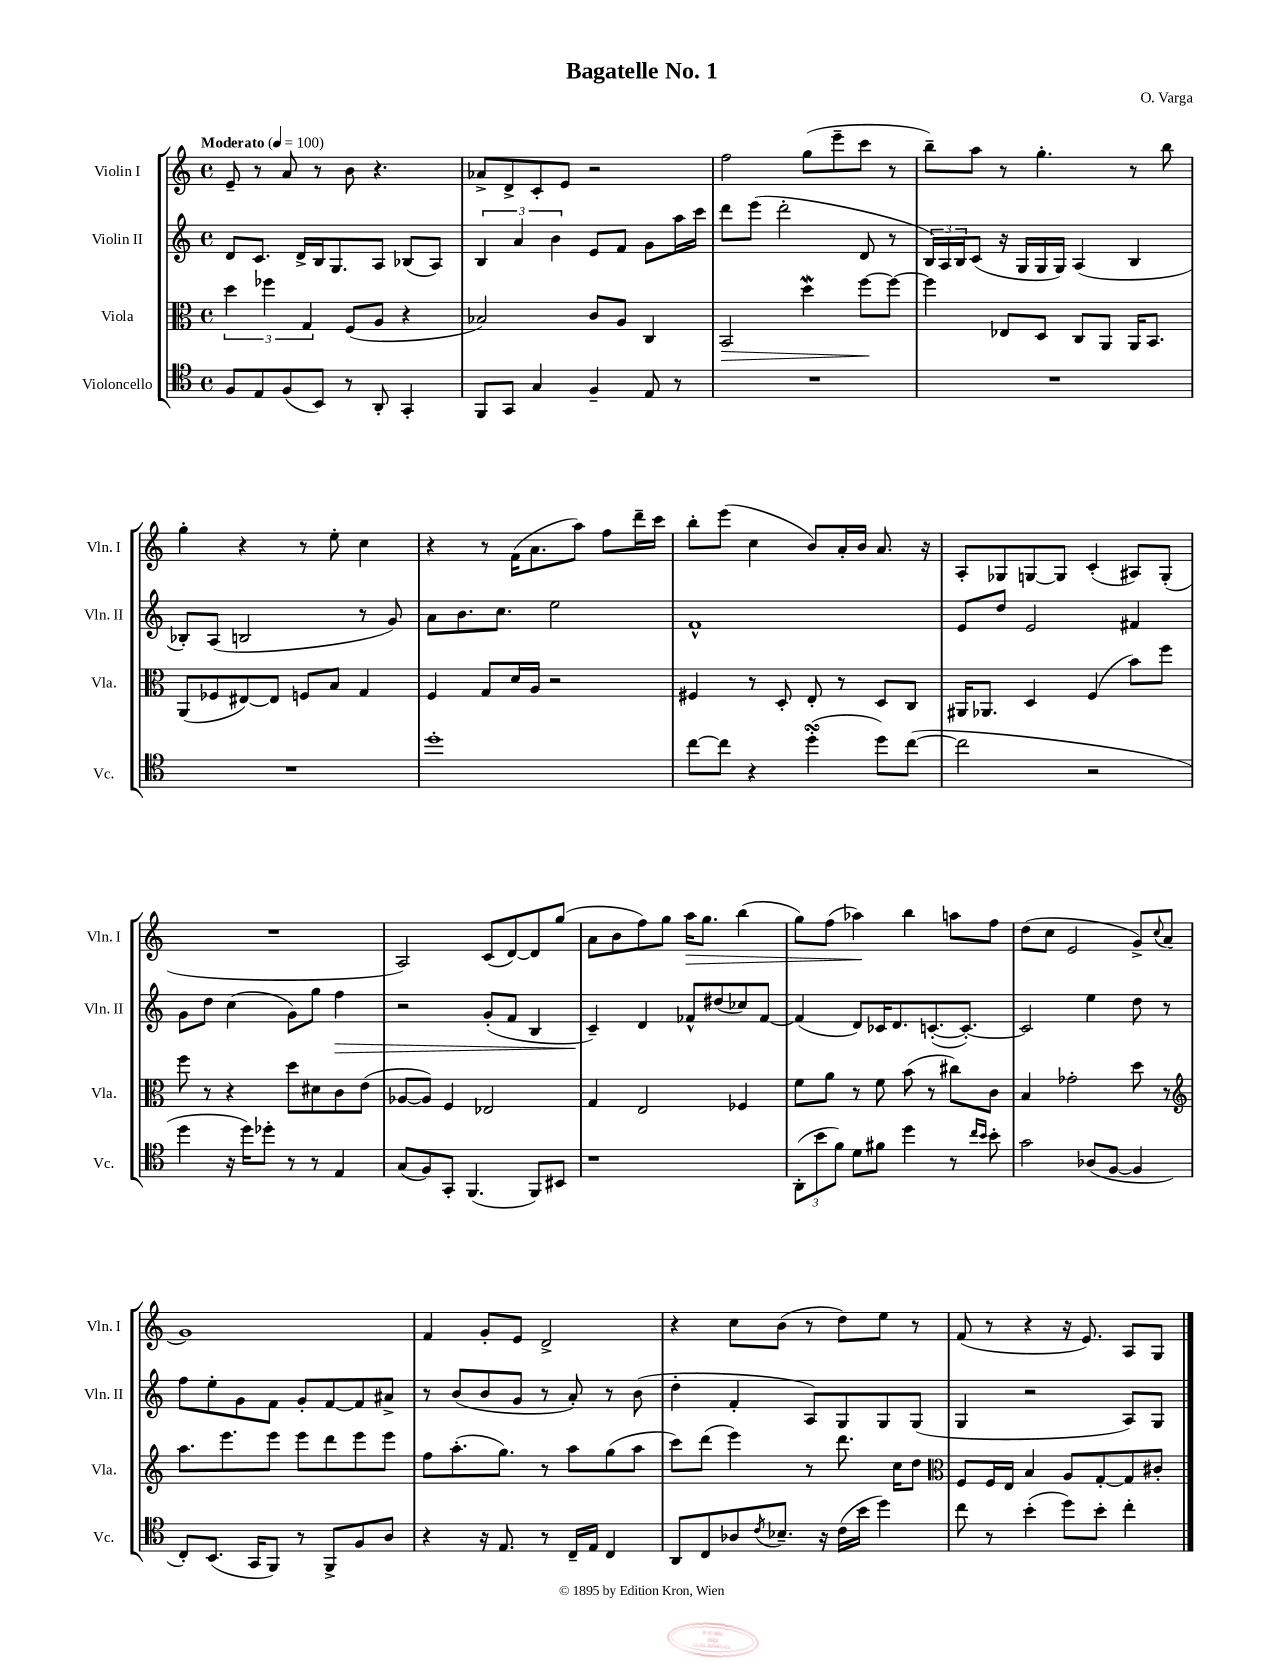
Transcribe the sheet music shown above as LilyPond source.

\header { title = "Bagatelle No. 1" composer = "O. Varga" }
<<
\new StaffGroup <<
\new Staff = "s0" \with { instrumentName = "Violin I" shortInstrumentName = "Vln. I" } {
    \clef treble \key c \major \defaultTimeSignature \time 4/4 \tempo "Moderato" 4 = 100
    e'8-- r8 a'8 r8 b'8 r4. |
    aes'8-> d'8-> c'8-. e'8 r2 |
    f''2 g''8( e'''8-- c'''8 r8 |
    b''8--) a''8 r8 g''4.-. r8 b''8 |
    g''4-. r4 r8 e''8-. c''4 |
    r4 r8 f'16( a'8. a''8) f''8 d'''16-- c'''16 |
    b''8-. e'''8( c''4 b'8) a'16-. b'16 a'8. r16 |
    a8-. ges8 g8~ g8 c'4-.( ais8) g8-.( |
    R1 |
    a2) c'8( d'8~) d'8 g''8( |
    a'8 b'8 f''8) g''8 a''16\> g''8. b''4( |
    g''8) f''8( aes''4\!) b''4 a''8 f''8 |
    d''8( c''8 e'2 g'8->) \appoggiatura { c''8 } a'8( |
    g'1) |
    f'4 g'8-. e'8 d'2-> |
    r4 c''8 b'8( r8 d''8) e''8 r8 |
    f'8( r8 r4 r16 e'8.) a8 g8 \bar "|." |
}
\new Staff = "s1" \with { instrumentName = "Violin II" shortInstrumentName = "Vln. II" } {
    \clef treble \key c \major \defaultTimeSignature \time 4/4
    d'8 c'8. d'16-> b16 g8. a8 bes8( a8) |
    \tuplet 3/2 { b4 a'4 b'4 } e'8 f'8 g'8 a''16 c'''16 |
    d'''8 e'''8( d'''2-. d'8 r8 |
    \tuplet 3/2 { b16) a16 b16 } c'8( r16 g16 g16 g16) a4( b4 |
    bes8-.) a8( b2 r8 g'8) |
    a'8 b'8. c''8. e''2 |
    f'1-^ |
    e'8 d''8 e'2 fis'4 |
    g'8 d''8 c''4( g'8) g''8 f''4\> |
    r2 g'8-.( f'8 b4 |
    c'4--\!) d'4 fes'8-^ dis''8( ces''8) fes'8~ |
    fes'4( d'8) ces'16 d'8. c'8.~-.( c'8.~-.) |
    c'2 e''4 d''8 r8 |
    f''8 e''8-. g'8 f'8 g'8-. f'8~ f'8 ais'8-> |
    r8 b'8( b'8 g'8 r8 a'8-.) r8 b'8( |
    d''4-. f'4-. a8) g8 g8 g8( |
    g4 r2 a8) g8 \bar "|." |
}
\new Staff = "s2" \with { instrumentName = "Viola" shortInstrumentName = "Vla." } {
    \clef alto \key c \major \defaultTimeSignature \time 4/4
    \tuplet 3/2 { d''4 fes''4 g4 } f8( a8 r4 |
    bes2) c'8 a8 c4 |
    b,2\> d''4\mordent f''8~\! f''8~ |
    f''4 ees8 d8 c8 a,8 a,16 b,8. |
    a,8( fes8 eis8~) eis8 f8 b8 g4 |
    f4 g8 d'16 a16 r2 |
    fis4 r8 d8-. e8-. r8 d8 c8 |
    ais,16 aes,8. d4 f4( b'8) f''8 |
    f''8 r8 r4 d''8 dis'8 c'8 e'8( |
    aes8~ aes8) f4 ees2 |
    g4 e2 fes4 |
    f'8 a'8 r8 f'8 b'8( r8 cis''8) c'8 |
    b4 ges'2-. d''8 r8 |
    \clef treble a''8. e'''8. e'''8 e'''8 d'''8 e'''8 e'''8 |
    f''8 a''8.-.( g''8.) r8 a''8 g''8( a''8 |
    c'''8) d'''8( e'''4) r8 d'''8. c''16 d''8 |
    \clef alto f8 f16 e16 b4 a8 g8~-. g8 cis'8-. \bar "|." |
}
\new Staff = "s3" \with { instrumentName = "Violoncello" shortInstrumentName = "Vc." } {
    \clef tenor \key c \major \defaultTimeSignature \time 4/4
    f8 e8 f8( b,8) r8 a,8-. g,4-. |
    f,8 g,8 g4 f4-- e8 r8 |
    R1 |
    R1 |
    R1 |
    d''1-. |
    c''8~ c''8 r4 d''4-.\turn( d''8) c''8~( |
    c''2 r2 |
    d''4 r16 d''16) des''8-. r8 r8 e4 |
    g8( f8) g,8-. f,4.( f,8) bis,8 |
    r1 |
    \tuplet 3/2 { a,8-.( b'8 f'8) } d'8 fis'8 d''4 r8 \grace { c''16 b'16 } b'8-. |
    g'2 aes8( f8~ f4 |
    c8-.) b,8.( g,16 f,8) r8 f,8-> f8 a8 |
    r4 r16 e8. r8 c16-- e16 c4 |
    a,8 c8 aes8 \acciaccatura { c'8 } bes8.-- r16 c'16( b'16 d''4) |
    c''8 r8 b'4-.( d''8) b'8-. c''4-. \bar "|." |
}
>>
>>
\layout { \context { \Score \remove "Bar_number_engraver" } }
